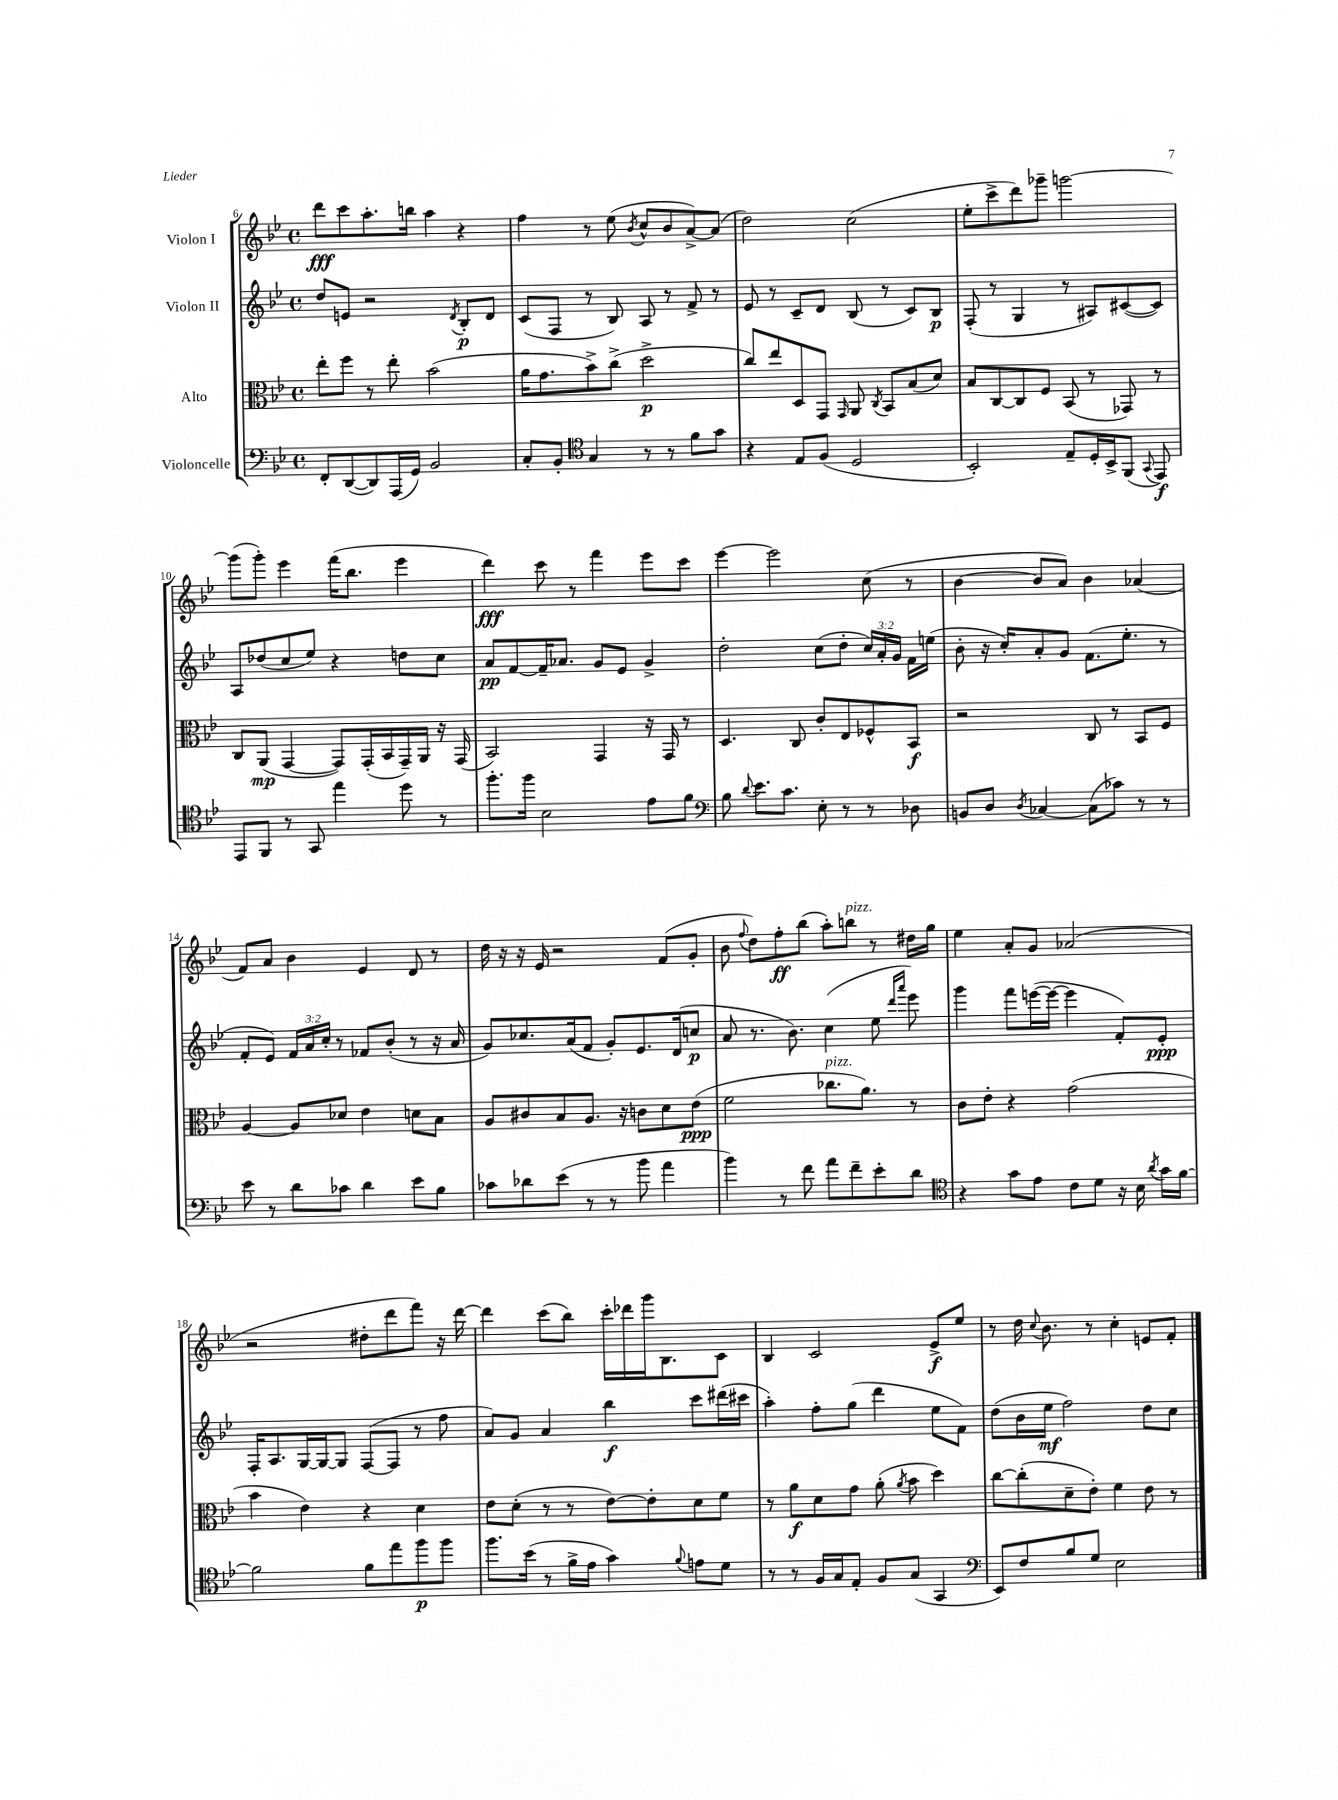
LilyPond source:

<<
\new StaffGroup <<
\new Staff = "s0" \with { instrumentName = "Violon I" } {
    \clef treble \key bes \major \defaultTimeSignature \time 4/4
    \autoBeamOff d'''8[\fff c'''8 a''8.-. b''16] a''4 r4 |
    f''4 r8 ees''8( \acciaccatura { bes'8 } c''8[-^ bes'8 a'8~->) a'8]( |
    d''2) c''2( |
    ees''8[-. c'''8-> d'''8) ges'''8]-- g'''2~ |
    g'''8[( g'''8]-.) ees'''4 f'''16[( bes''8.] ees'''4 |
    d'''4\fff) c'''8 r8 f'''4 ees'''8[ c'''8] |
    ees'''4~ ees'''2 c''8( r8 |
    bes'4~ bes'8[ a'8]) bes'4 aes'4( |
    f'8[) a'8] bes'4 ees'4 d'8 r8 |
    d''16 r16 r16 ees'16 r2 f'8[( g'8]-. |
    bes'8 \appoggiatura { f''8 } d''8[) f''8-.\ff bes''8]( a''8[-.) b''8]^\markup { \italic "pizz." } r8 dis''16[ g''16] |
    ees''4 a'8[-. g'8] aes'2( |
    r2 dis''8[-. d'''8 f'''8]) r16 d'''16~ |
    d'''4 c'''8[( bes''8]) c'''16[-. des'''16 g'''16 bes8. c'8] |
    bes4 c'2 ees'8[->\f ees''8] |
    r8 d''16 \appoggiatura { c''8 } bes'8. r8 c''4-. e'8[ f'8]-. \bar "|." |
}
\new Staff = "s1" \with { instrumentName = "Violon II" } {
    \clef treble \key bes \major \defaultTimeSignature \time 4/4 \override Staff.TupletNumber.text = #tuplet-number::calc-fraction-text
    \autoBeamOff d''8[ e'8] r2 \acciaccatura { d'8 } bes8[-.\p d'8] |
    c'8[( f8] r8 bes8) a8 r8 f'8-> r8 |
    ees'8 r8 c'8[-- d'8] bes8( r8 c'8[) bes8]\p |
    f8-.( r8 g4 r8 ais8[) cis'8~( cis'8]) |
    a8[ des''8( c''8 ees''8]) r4 d''8[ c''8] |
    a'8[\pp f'8~ f'16-- aes'8.] g'8[ ees'8] g'4-> |
    d''2-. c''8[( d''8]-. \tuplet 3/2 { c''16[) a'16-. g'16] } f'16[ e''16]( |
    bes'8-. r16 c''16[-.) a'8-. g'8] f'8.[( ees''8.]-. r8 |
    f'8[-. ees'8]) \tuplet 3/2 { f'16[ a'16 c''16]-. } r8 fes'8[ bes'8]-.( r8 r16 a'16 |
    g'8[) ces''8. a'16( f'8] g'8[-.) ees'8. d'16( c''8]\p |
    a'8 r8. bes'8.) c''4( ees''8 \grace { d'''16[ a'''16] } ees'''8) |
    g'''4 f'''8[ e'''16~( e'''16]~ e'''4 f'8[-.) ees'8]-.\ppp |
    f16[-. a8. g16~ g16~ g8] f8[~( f8] r8 f''8 |
    a'8[) g'8] a'4 bes''4\f c'''8[ dis'''16( cis'''16] |
    a''4-.) f''8[-. g''8]( d'''4 ees''8[ f'8]) |
    d''8[( bes'16 ees''16]\mf f''2) d''8[ c''8] \bar "|." |
}
\new Staff = "s2" \with { instrumentName = "Alto" } {
    \clef alto \key bes \major \defaultTimeSignature \time 4/4
    \autoBeamOff ees''8[-. f''8] r8 ees''8-. bes'2( |
    a'16[ g'8. bes'8->) c''8]->( d''2->\p |
    c''8[) ees''8 d8 g,8] \grace { g,16 } a,8 \acciaccatura { c8 } bes,8[ bes8( d'8]) |
    bes8[ c8~ c8 f8] bes,8( r8 ges,8) r8 |
    c8[ a,8]\mp( g,4~ g,8[) g,16-.( bes,16 g,16--) a,16] r16 g,16( |
    bes,2) g,4 r16 g,16 r8 |
    d4. c8 c'8[-. ees8 fes8-^ bes,8]\f |
    r2 c8 r8 bes,8[ f8] |
    a4~ a8[ des'8] ees'4 d'8[ bes8] |
    a8[ cis'8 bes8 a8.] r16 c'8[ d'8 ees'8]\ppp( |
    f'2 ces''8.[^\markup { \italic "pizz." } a'8.]) r8 |
    c'8[ ees'8]-. r4 g'2( |
    bes'4 ees'4) r4 d'4 |
    ees'8[ d'8]-.( r8 r8 ees'8[~) ees'8-. d'8 f'8] |
    r8 a'8[\f d'8 g'8] a'8-.( \acciaccatura { a'8 } bes'8 d''4) |
    c''8[~ c''8-.( d'8-- ees'8]-.) f'4 ees'8 r8 \bar "|." |
}
\new Staff = "s3" \with { instrumentName = "Violoncelle" } {
    \clef bass \key bes \major \defaultTimeSignature \time 4/4
    \autoBeamOff f,8[-. d,8~( d,8) a,,16( g,16]) bes,2 |
    c8[-. bes,8]-. \clef tenor g4 r8 r8 f'8[ g'8] |
    r4 ees8[ f8]( d2 |
    bes,2-.) ees8[-- d16-. bes,16-> f,8]( \appoggiatura { g,8 } ees,8\f) |
    ees,8[ f,8] r8 g,8 ees''4 d''8 r8 |
    f''8.[-. f''16] bes2 ees'8[ f'8] |
    \clef bass bes8 \appoggiatura { d'8 } ees'8.[ c'8.] ees8-. r8 r8 des8 |
    b,8[ d8] \acciaccatura { d8 } ces4~ ces8[( ces'8]) r8 r8 |
    ees'8 r8 d'8[ ces'8] d'4 ees'8[ bes8] |
    ces'8[ des'8 ees'8]( r8 r8 bes'8 a'4 |
    bes'4) r8 f'8 a'8[ f'8-- ees'8-. d'8] |
    \clef tenor r4 g'8[ ees'8] c'8[ d'8] r16 bes16 \acciaccatura { a'8 } g'16[ f'16]~ |
    f'2 f'8[ ees''8 f''8\p f''8] |
    f''8.[ bes'16]( r8 f'16[-> ees'16] g'4) \appoggiatura { f'8 } e'8[ d'8] |
    r8 r8 f16[ g16 ees8]-. f8[ g8]( g,4 |
    \clef bass ees,8[) f8 bes8 g8] ees2 \bar "|." |
}
>>
>>
\layout { \context { \Score currentBarNumber = #6 } }
